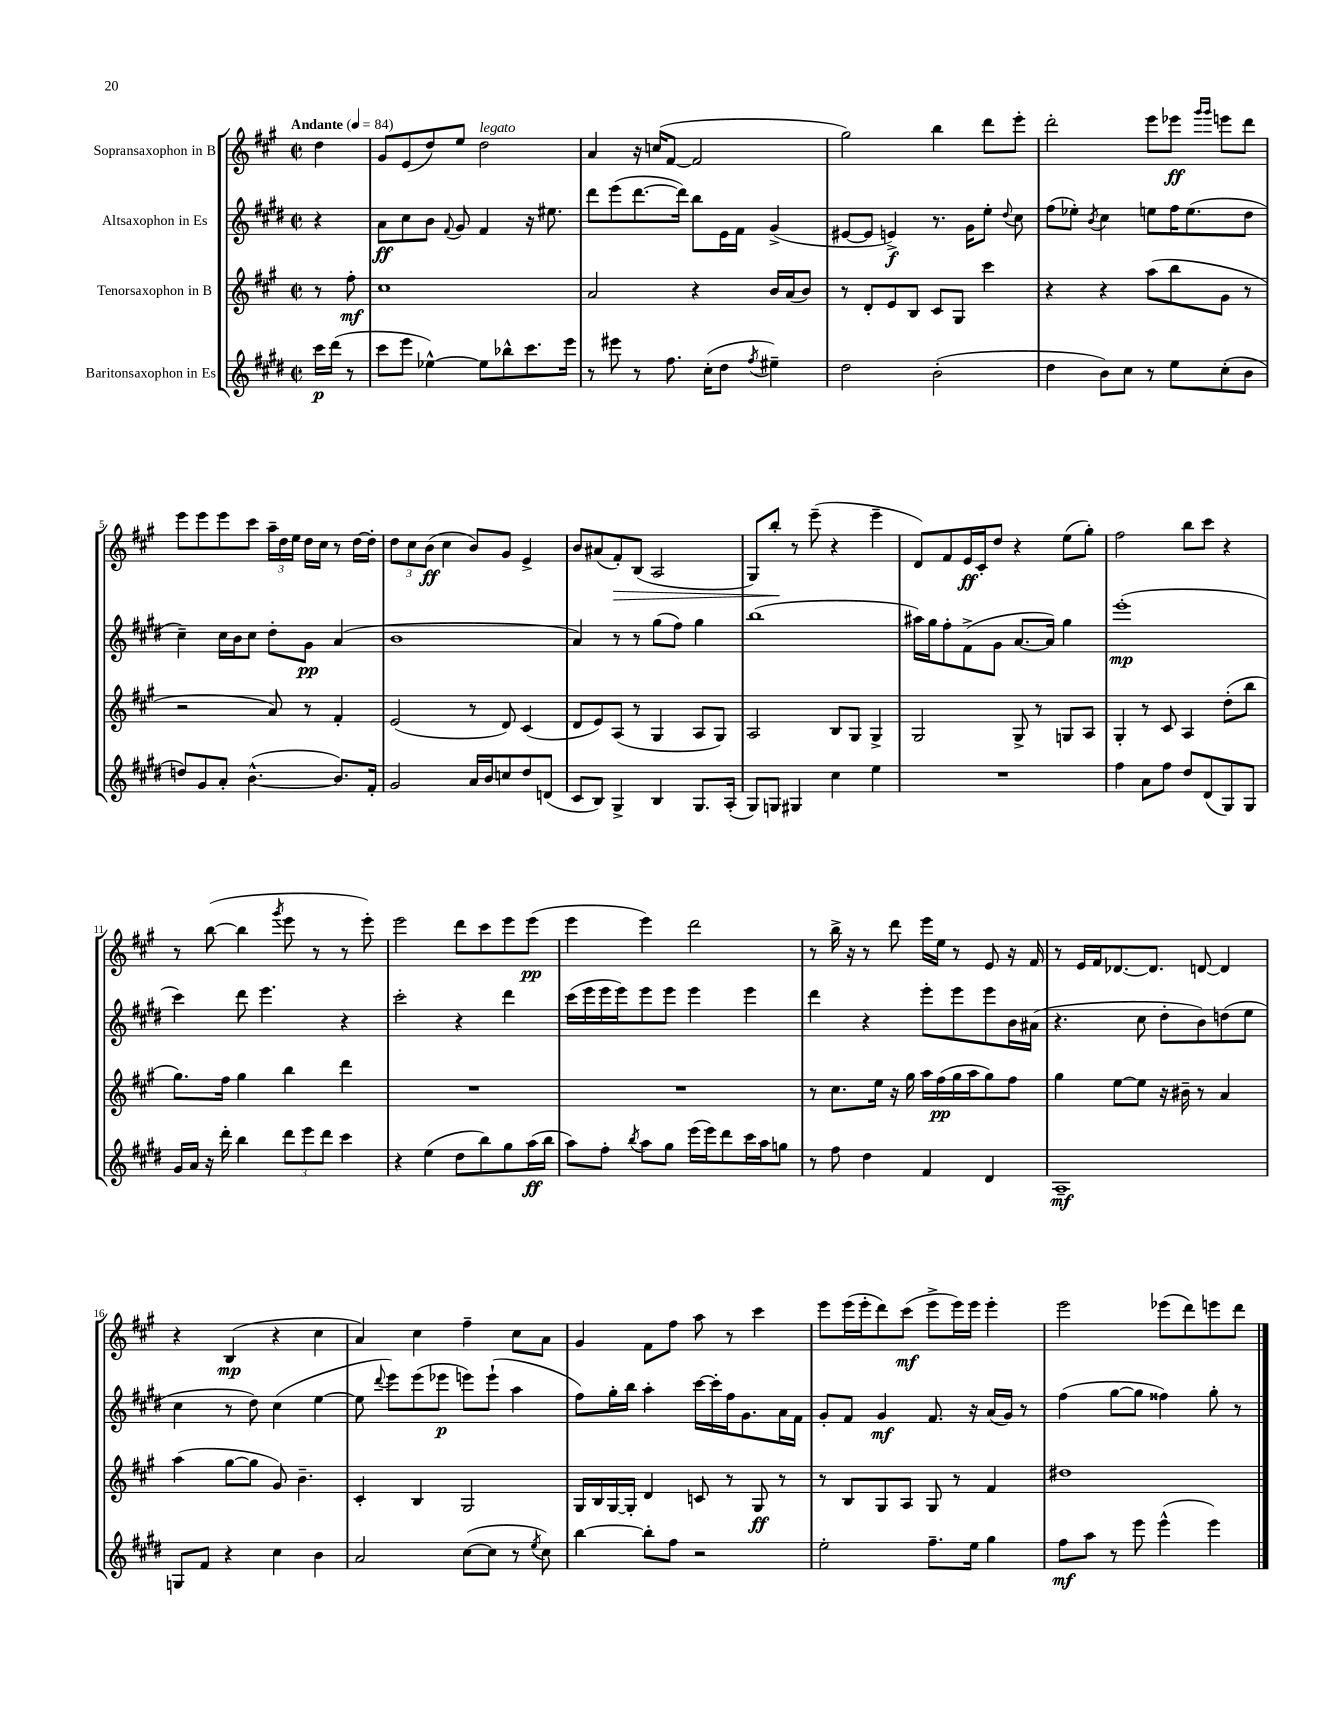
<<
\new StaffGroup <<
\new Staff = "s0" \with { instrumentName = "Sopransaxophon in B" } {
    \clef treble \key a \major \defaultTimeSignature \time 2/2 \partial 4 \tempo "Andante" 4 = 84
    \autoBeamOff d''4 |
    gis'8[ e'8( d''8) e''8] d''2^\markup { \italic "legato" } |
    a'4 r16 c''16[( fis'8]~ fis'2 |
    gis''2) b''4 d'''8[ e'''8]-. |
    d'''2-. e'''8[ ees'''8]\ff \grace { gis'''16[ gis'''16] } e'''8[ d'''8] |
    e'''8[ e'''8 e'''8 cis'''8] \tuplet 3/2 { a''16[-- d''16 e''16] } d''16[ cis''16] r8 d''16[~ d''16]-. |
    \tuplet 3/2 { d''8[ cis''8 b'8]\ff( } cis''4 b'8[) gis'8] e'4-> |
    b'8[ ais'8( fis'8-.\>) b8]( a2 |
    gis8[) b''8]-.\! r8 e'''8--( r4 e'''4-- |
    d'8[) fis'8 e'16\ff cis'16-. d''8] r4 e''8[( gis''8]-.) |
    fis''2 b''8[ cis'''8] r4 |
    r8 b''8~( b''4 \acciaccatura { gis'''8 } e'''8 r8 r8 e'''8-.) |
    e'''2 d'''8[ cis'''8 e'''8 e'''8]\pp( |
    e'''4 e'''4) d'''2 |
    r8 b''16-> r16 r8 d'''8 e'''16[ e''16] r8 e'8 r16 fis'16 |
    r8 e'16[ fis'16 des'8.~ des'8.] d'8~ d'4 |
    r4 b4\mp( r4 cis''4 |
    a'4) cis''4 fis''4-- cis''8[ a'8] |
    gis'4 fis'8[ fis''8] a''8 r8 cis'''4 |
    e'''8[ e'''16( e'''16-. d'''8) cis'''8]\mf( e'''8[-> e'''16) e'''16] e'''4-. |
    e'''2 ees'''8[( d'''8) e'''8 d'''8] \bar "|." |
}
\new Staff = "s1" \with { instrumentName = "Altsaxophon in Es" } {
    \clef treble \key e \major \defaultTimeSignature \time 2/2 \partial 4
    \autoBeamOff r4 |
    a'8[\ff cis''8 b'8] \appoggiatura { fis'8 } gis'8 fis'4 r16 eis''8. |
    dis'''8[ e'''8( dis'''8.~ dis'''16]) b''8[ e'16 fis'16] gis'4->( |
    eis'8[~ eis'8] e'4->\f) r8. gis'16[ e''8]-. \appoggiatura { dis''8 } cis''8 |
    fis''8[( ees''8]-.) \acciaccatura { b'8 } cis''4 e''8[ fis''16 e''8.( dis''8] |
    cis''4--) cis''16[ b'16 cis''8] dis''8[-. gis'8]\pp a'4( |
    b'1 |
    a'4) r8 r8 gis''8[( fis''8]) gis''4 |
    b''1( |
    ais''16[) gis''16 fis''8-. fis'8->( gis'8] a'8.[~ a'16]) gis''4 |
    e'''1-.\mp( |
    cis'''4) dis'''8 e'''4. r4 |
    cis'''2-. r4 dis'''4 |
    cis'''16[( e'''16 e'''16 e'''16) e'''8 e'''8] e'''4 e'''4 |
    dis'''4 r4 e'''8[-. e'''8 e'''8 b'16 ais'16]( |
    r4. cis''8 dis''8[-. b'8) d''8( e''8] |
    cis''4 r8 dis''8) cis''4( e''4~ |
    e''8 \appoggiatura { dis'''8 } e'''8[) e'''8( ees'''8]\p e'''8[) e'''8]-!( a''4 |
    fis''8[) gis''16-. b''16] a''4-. cis'''16[~ cis'''16-. fis''16 gis'8. a'16 fis'16] |
    gis'8[-. fis'8] gis'4\mf fis'8. r16 a'16[( gis'16]) r8 |
    fis''4( gis''8[~ gis''8] fisis''4) gis''8-. r8 \bar "|." |
}
\new Staff = "s2" \with { instrumentName = "Tenorsaxophon in B" } {
    \clef treble \key a \major \defaultTimeSignature \time 2/2 \partial 4
    \autoBeamOff r8 fis''8-.\mf |
    cis''1 |
    a'2 r4 b'16[ a'16( b'8]) |
    r8 d'8[-. e'8 b8] cis'8[ gis8] cis'''4 |
    r4 r4 a''8[( b''8 gis'8] r8 |
    r2 a'8) r8 fis'4-. |
    e'2( r8 d'8) cis'4( |
    d'8[ e'8) a8]( r8 gis4 a8[ gis8]) |
    a2 b8[ gis8] gis4-> |
    gis2 gis8-> r8 g8[ a8] |
    gis4-. r8 cis'8 a4 d''8[-.( b''8] |
    gis''8.[) fis''16] gis''4 b''4 d'''4 |
    R1 |
    R1 |
    r8 cis''8.[ e''16] r16 gis''16 a''16[ fis''16\pp( gis''16 a''16 gis''8) fis''8] |
    gis''4 e''8[~ e''8] r16 bis'16-- r8 a'4 |
    a''4( gis''8[~ gis''8] gis'8) b'4.-- |
    cis'4-. b4 gis2 |
    gis16[ b16 gis16~ gis16]-. d'4 c'8 r8 gis8\ff r8 |
    r8 b8[ gis8 a8] gis8 r8 fis'4 |
    dis''1 \bar "|." |
}
\new Staff = "s3" \with { instrumentName = "Baritonsaxophon in Es" } {
    \clef treble \key e \major \defaultTimeSignature \time 2/2 \partial 4
    \autoBeamOff cis'''16[\p dis'''16]( r8 |
    cis'''8[ e'''8] ees''4~-^) ees''8[ bes''8-^ cis'''8. e'''16] |
    r8 eis'''8 r8 fis''8. cis''16[-.( dis''8] \acciaccatura { fis''8 } eis''4--) |
    dis''2 b'2-.( |
    dis''4 b'8[) cis''8] r8 e''8[ cis''8-.( b'8] |
    d''8[) gis'8 a'8]-. b'4.~-^( b'8.[) fis'16]-. |
    gis'2 a'16[ b'16 c''8 dis''8 d'8]( |
    cis'8[ b8]) gis4-> b4 gis8.[ a16]-.( |
    gis8[) g8] gis4 cis''4 e''4 |
    R1 |
    fis''4 a'8[ fis''8] dis''8[ dis'8( gis8) gis8] |
    gis'16[ a'16] r16 dis'''16-. b''4 \tuplet 3/2 { dis'''8[ e'''8 dis'''8] } cis'''4 |
    r4 e''4( dis''8[ b''8) gis''8 a''16\ff( b''16] |
    a''8[) fis''8]-. \acciaccatura { b''8 } a''8[ gis''8] e'''16[( e'''16) dis'''8 cis'''16 a''16 g''8] |
    r8 fis''8 dis''4 fis'4 dis'4 |
    a1--\mf |
    g8[ fis'8] r4 cis''4 b'4 |
    a'2 cis''8[~( cis''8] r8 \acciaccatura { e''8 } cis''8) |
    b''4~ b''8[-. fis''8] r2 |
    e''2-. fis''8.[-- e''16] gis''4 |
    fis''8[\mf a''8] r8 e'''8 e'''4-^( e'''4) \bar "|." |
}
>>
>>
